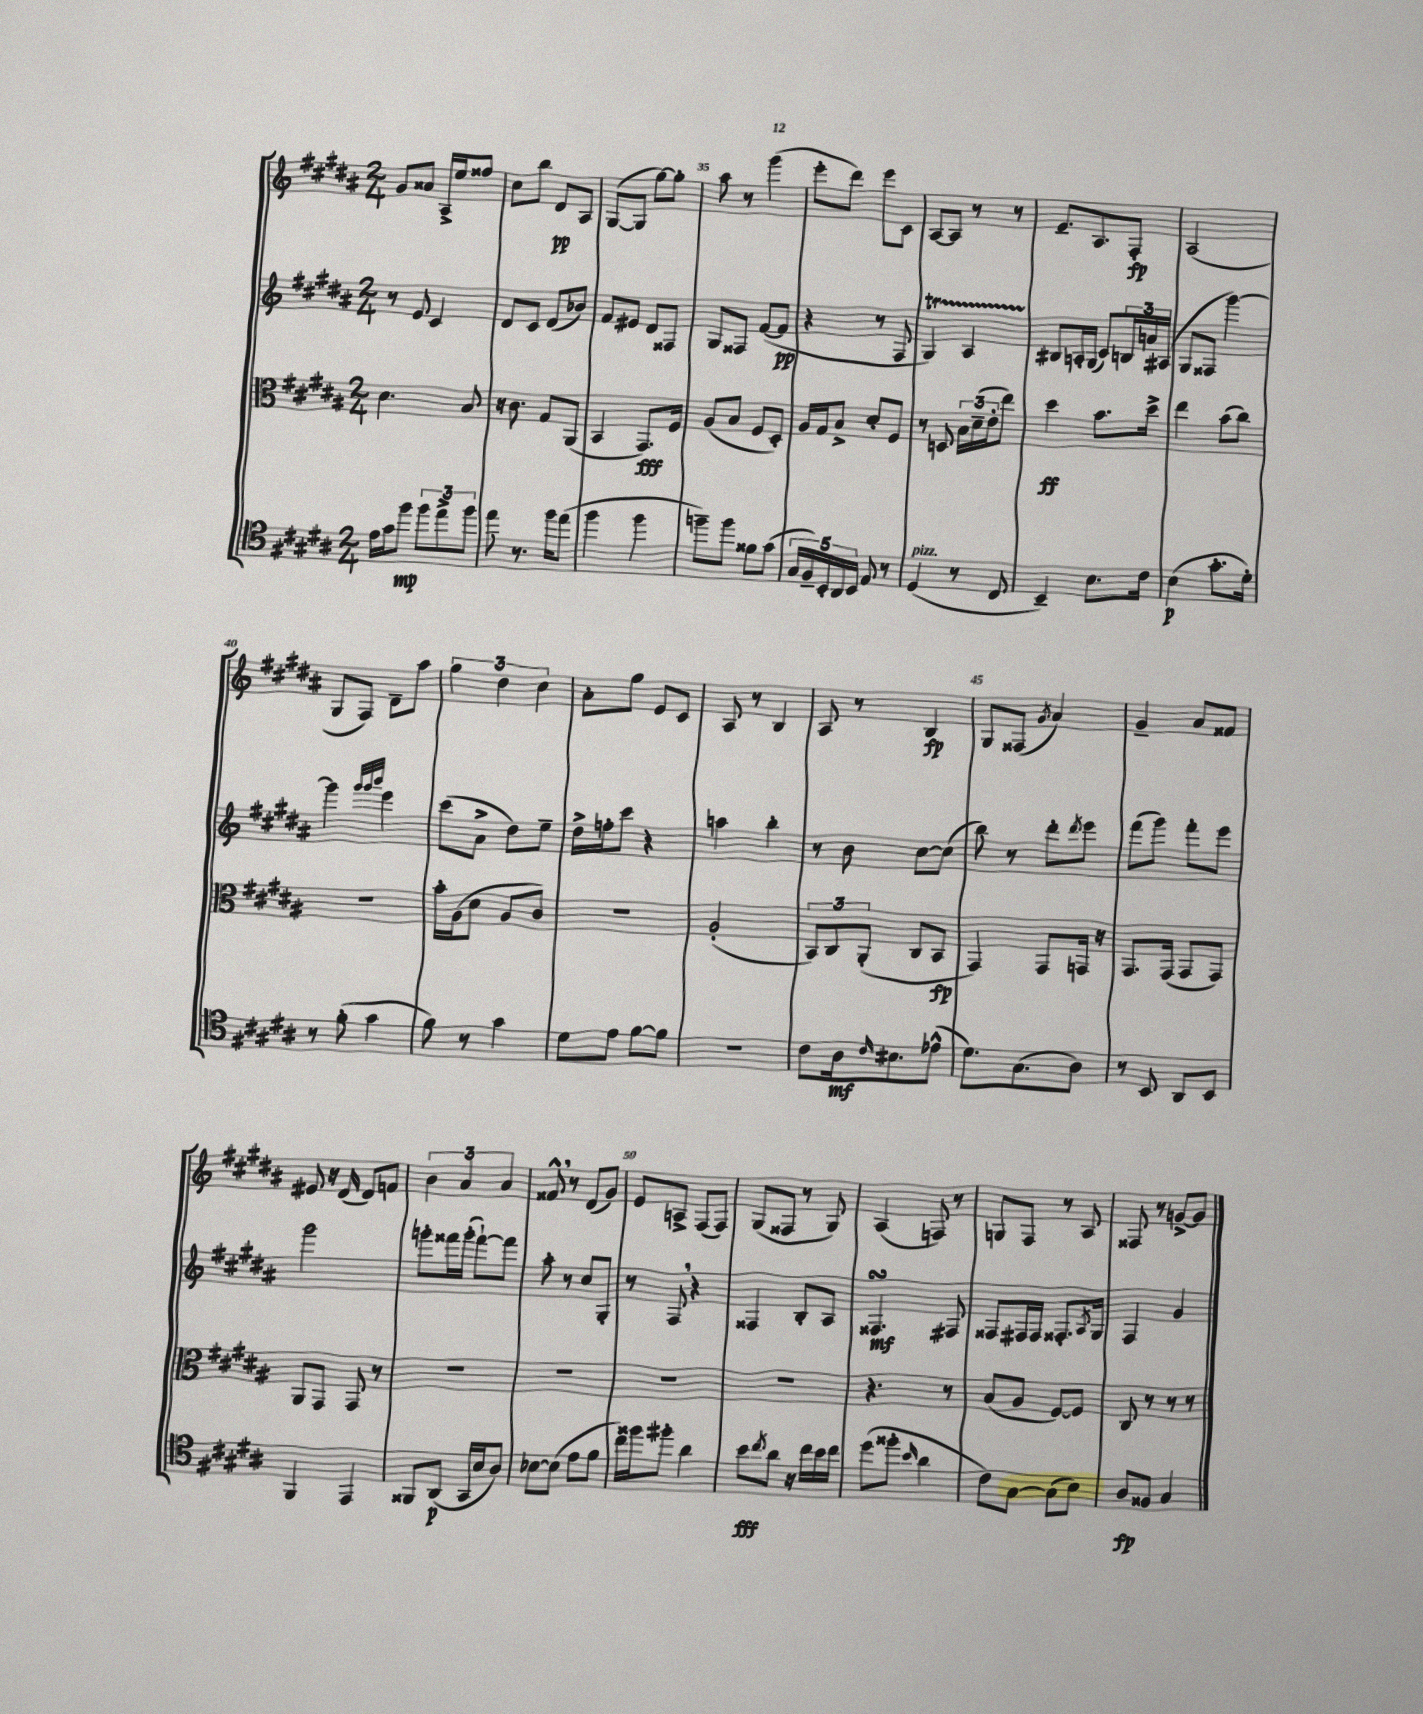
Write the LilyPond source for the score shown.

<<
\new StaffGroup <<
\new Staff = "s0" {
    \clef treble \key b \major \numericTimeSignature \time 2/4
    gis'8 aisis'8 ais16-> e''16 fisis''8 |
    cis''8 b''8 dis'8\pp ais8 |
    gis8~( gis8 gis''8~) gis''8-. |
    ais''8 r8 gis'''4( |
    e'''8-. dis'''8) e'''8 cis'8 |
    ais8~ ais8 r8 r8 |
    e'8.-- ais8. fis8-.\fp |
    ais2( |
    gis8 fis8) dis'8-- ais''8 |
    \tuplet 3/2 { gis''4 dis''4 cis''4 } |
    ais'8-. gis''8 e'8 cis'8 |
    ais8 r8 b4 |
    ais8 r8 b4\fp |
    gis8 fisis8( \acciaccatura { gis'8 } ais'4) |
    gis'4-- ais'8 fisis'8 |
    eis'8 r16 dis'16( dis'8) f'8 |
    \tuplet 3/2 { b'4 ais'4 ais'4 } |
    fisis'8-^ \breathe r8 dis'8( gis'8) |
    e'8 a8-> fis8( fis8) |
    gis8( fisis8 r8 gis8) |
    ais4( f8) r8 |
    g8 fis8 r8 ais8 |
    fisis8 r8 g'8~-> g'8 \bar "|." |
}
\new Staff = "s1" {
    \clef treble \key b \major \numericTimeSignature \time 2/4
    r8 e'8 cis'4 |
    dis'8 cis'8 dis'8( bes'8) |
    fis'8 eis'8 dis'8 fisis8 |
    gis8 fisis8 fis'8~( fis'8\pp |
    r4 r8 fis8 |
    gis4\startTrillSpan) ais4 |
    bis8\stopTrillSpan a16-. gis16( cis'8) \tuplet 3/2 { b16 a'16 ais16( } |
    gis8 fisis8 gis'''4~) |
    gis'''4 \grace { gis'''32 gis'''32 b'''32 } e'''4 |
    cis'''8( ais'8-> dis''8) e''8-- |
    dis''16-> f''16-. cis'''8 r4 |
    a''4 b''4-. |
    r8 b'8 cis''8~ cis''8( |
    b''8) r8 dis'''8-. \acciaccatura { dis'''8 } e'''8 |
    fis'''8( gis'''8) fis'''8-. e'''8 |
    gis'''2 |
    g'''8-. fisis'''16 g'''16-.( fisis'''8~-!) fisis'''8 |
    ais''8-. r8 cis''8 gis8-. |
    r8 fis8 \breathe r4 |
    fisis4 b8-. ais8 |
    fisis4.\turn\mf fis8 |
    fisis8 fis16 fis16 fisis8.-. \acciaccatura { ais8 } gis16 |
    fis4 gis'4 \bar "|." |
}
\new Staff = "s2" {
    \clef alto \key b \major \numericTimeSignature \time 2/4
    dis'4. b8 |
    r16 cis'8. gis8 ais,8( |
    b,4 gis,8.\fff) fis16 |
    ais8( b8 fis8 dis8-.) |
    ais16 gis16 b8-> dis'8-. fis8 |
    r8 d8 \tuplet 3/2 { b16 dis'16--( e'16-. } e''8) |
    dis''4\ff b'8. dis''16-> |
    e''4 b'8( cis''8) |
    R2 |
    b'16-. ais16( dis'8 ais8 cis'8) |
    r2 |
    ais2-.( |
    \tuplet 3/2 { b,8) cis8 ais,8-.( } cis8 b,8\fp |
    gis,4) gis,8 g,16 r16 |
    gis,8. gis,16( gis,8 gis,8) |
    ais,8 gis,8 gis,8 r8 |
    R2 |
    R2 |
    R2 |
    R2 |
    r4. r8 |
    b8( ais8 fis8~) fis8 |
    cis8 r8 r8 r8 \bar "|." |
}
\new Staff = "s3" {
    \clef tenor \key b \major \numericTimeSignature \time 2/4
    e'16 gis'16 fis''8\mp \tuplet 3/2 { fis''8 e''8-> fis''8 } |
    e''8 r8. fis''16 e''8( |
    fis''4 fis''4 |
    f''8--) f''8 fisis'8 gis'8( |
    \tuplet 5/4 { gis16 fis16--) b,16-. ais,16 b,16 } e8 r8 |
    dis4^\markup { \italic "pizz." }( r8 cis8 |
    b,4--) b8. cis'16 |
    b4\p( gis'8.-. dis'16-.) |
    r8 fis'8-.( gis'4 |
    fis'8) r8 gis'4 |
    dis'8 e'8 fis'8~ fis'8 |
    R2 |
    cis'8 ais16\mf \grace { cis'16 } bis8. ees'8-^( |
    dis'8.) gis8.( ais8) |
    r8 b,8 ais,8 b,8 |
    fis,4 e,4 |
    fisis,8 ais,8\p( gis,16 b16 ais8) |
    bes8~ bes8( e'8 fis'8 |
    cis''16) fisis''16 fis''8-. ais'4 |
    b'8\fff \acciaccatura { cis''8 } ais'8 r16 cis''16 b'16 cis''16 |
    dis''8( fisis''8-. \grace { b'16 } ais'4 |
    cis'8) gis8~ gis8( b8) |
    ais8\fp fisis8 gis4 \bar "|." |
}
>>
>>
\layout { \context { \Score currentBarNumber = #32 \override BarNumber.break-visibility = ##(#f #t #t) barNumberVisibility = #(every-nth-bar-number-visible 5) } }
